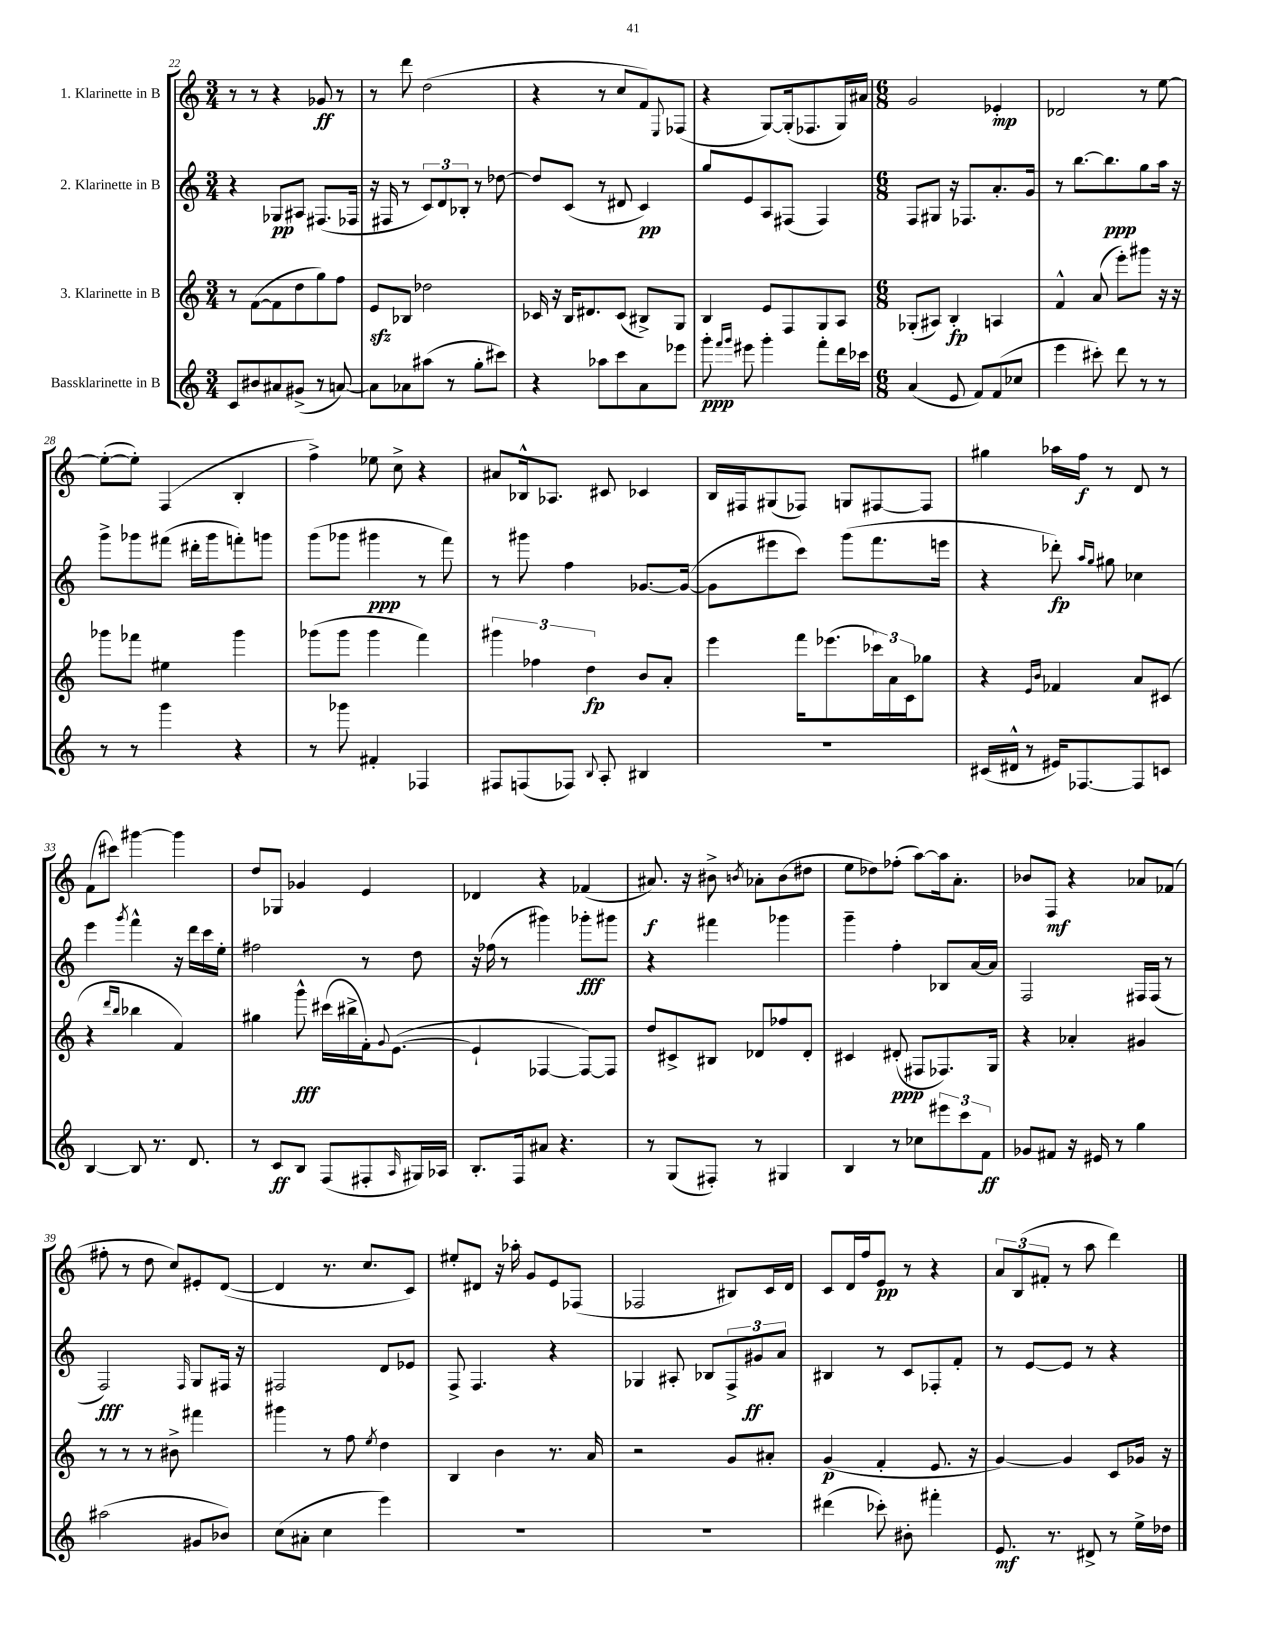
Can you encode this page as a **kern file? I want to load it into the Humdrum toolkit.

**kern	**kern	**kern	**kern
*staff4	*staff3	*staff2	*staff1
*clefG2	*clefG2	*clefG2	*clefG2
*k[]	*k[]	*k[]	*k[]
*M3/4	*M3/4	*M3/4	*M3/4
8c/L	8r	4r	8r
8b#/	([8f\L	.	8r
8a#/	8f\]	8G-/L	4r
(8g#^/J	8dd\	8A#/J	.
8r	8gg\)	(8.F#/L	8g-/
[8a/)	8ff\J	.	8r
.	.	16F-/Jk	.
=	=	=	=
8a\]L	8e/L	16r	8r
.	.	16F#/	.
8a-\	8B-/J	8r	8ddd\
(8aa#\J	2dd-\	12c/L)	(2dd\
.	.	12d/	.
8r	.	.	.
.	.	12B-'/J	.
8gg'\L	.	8r	.
8ccc#\J)	.	[8dd-\	.
=	=	=	=
4r	16c-/	8dd-/]L	4r
.	16r	.	.
.	16B/LK	(8c/J	.
.	8.d#/	.	.
8aa-\L	.	8r	8r
8ccc\	(8c-/J	8d#/	8cc/L
8a\	8B#^/L)	4c/)	8f/)
.	.	.	8qqE/
8eee-\J	8G/J	.	(8F-/J
=	=	=	=
8ggg'\	4B/	8gg/L	4r
16qqfff/LL	.	.	.
16qqggg/JJ	.	.	.
8eee#\	.	8e/	.
4ggg'\	8e/L	8A/	[8G/L)
.	8F/	(8F#/J	(16G'/]k
.	.	.	8.F-/
8fff'\L	8G/	4F#/)	.
16ddd\L	8A/J	.	16G/L)
16ccc-\JJ	.	.	16a#/JJ
=	=	=	=
*M6/8	*M6/8	*M6/8	*M6/8
(4a/	(8G-'/L	8F/L	2g/
.	8A#/J)	8G#/J	.
8e/	4B'/	16r	.
.	.	8.F-/L	.
8f/L)	.	.	.
(8f/	4A/	8.a'/	4e-'/
8cc-/J	.	.	.
.	.	16g/Jk	.
=	=	=	=
4eee\	4f^^/	8r	2d-/
.	.	[8.bb\L	.
8ccc#'\)	(8a/	.	.
.	.	8.bb\]	.
8ddd\	8eee'\L)	.	.
8r	8ggg#\J	8gg\	8r
8r	16r	16aa\Jk	[8ee\
.	16r	16r	.
=	=	=	=
8r	8ggg-\L	8ggg^\L	(8ee'\_L
8r	8fff-\J	8ggg-\	8ee'\]J)
4ggg\	4ee#\	(8fff#\J	(4F/
.	.	16ddd#'\LL	.
.	.	16ggg-\J	.
4r	4ggg-\	8fff'\)	4B'/
.	.	8ggg\J	.
=	=	=	=
8r	(8ggg-\L	(8ggg\L	4ff^\)
8ggg-\	8ggg-\J	8ggg-\J	.
4f#'/	4ggg-\	4ggg#\	8ee-\
.	.	.	8cc^\
4F-/	4fff\)	8r	4r
.	.	8fff\)	.
=	=	=	=
8F#/L	6ggg#\	8r	8a#/L
(8F/	.	8ggg#\	16B-^^/k
.	6ff-\	.	.
.	.	.	8.A-/J
8F-/J)	.	4ff\	.
.	6dd\	.	.
8qqB/	.	.	.
8A'/	.	.	8c#/
4B#/	8b/L	[8.g-/L	4c-/
.	8a'/J	.	.
.	.	(16g-/_Jk	.
=	=	=	=
2.r	4eee\	8g-\]L	16B/LL
.	.	.	16F#/J
.	.	8eee#\	(8G#/
.	16fff\LK	8ccc\J)	8F-/J)
.	(8.eee-\	.	.
.	.	(8ggg\L	8G/L
.	24ccc-\L)	8.fff\	[8F#/
.	24a\	.	.
.	24c\J	.	.
.	8gg-\J	.	8F#/]J
.	.	16eee\Jk	.
=	=	=	=
(16c#/LL	4r	4r	4gg#\
16d#^^/JJ	.	.	.
8r	.	.	.
.	16qqe/LL	.	.
.	16qqb/JJ	.	.
16e#/LK)	4f-/	8ddd-'\)	16aa-\LL
[8.F-/	.	.	16ff\JJ
.	.	16qqaa/LL	.
.	.	16qqgg/JJ	.
.	.	8gg#\	8r
8F-/]	8a/L	4cc-\	8d/
8c/J	(8c#/J	.	8r
=	=	=	=
[4B/	4r	4eee\	(8f\L
.	.	.	8ccc#\J)
.	16qqddd/LL	.	.
.	16qqbb/JJ	8qggg/	.
8B/]	4bb-\	4fff^^\	[4ggg#\
8.r	.	.	.
.	4f/)	16r	4ggg#\]
8.d/	.	16ddd\LL	.
.	.	16ccc\	.
.	.	16ee'\JJ	.
=	=	=	=
8r	4gg#\	2ff#\	8dd/L
8c/L	.	.	8G-/J
8B/J	8ggg^^\	.	4g-/
(8F/L	(16ccc#\LL	.	.
.	16bb#^\	.	.
8F#'/	16f'\J)	8r	4e/
.	8qqg/	.	.
.	([8.e\J	.	.
16qqA/	.	.	.
16G#/L)	.	8dd\	.
16A-/JJ	.	.	.
=	=	=	=
8.B'/L	4e`/]	16r	4d-/
.	.	(16ff-\	.
.	.	8r	.
16F/k	.	.	.
8a#/J	[4F-/	4ggg#\)	4r
4.r	.	.	.
.	8F-/_L)	8ggg-'\L	(4f-/
.	8F-/]J	8ggg#\J	.
=	=	=	=
8r	8dd/L	4r	8.a#/)
(8G/L	8c#^/	.	.
.	.	.	16r
8F#'/J)	8B#/J	4fff#\	8b#^\
.	.	.	8qb/
8r	8d-/L	.	8a-'\L
4G#/	8ff-/	4ggg-\	(8b\
.	8d-'/J	.	8dd#\J
=	=	=	=
4B/	4c#/	4ggg~\	8ee\L
.	.	.	8dd-\)
8r	(8d#'/	4ff'\	(8ff-'\J
8cc-\L	8F#/L	.	[8aa\L)
12eee#\	8.F-/)	8B-/L	16aa\]k
.	.	.	8.a'\J
12ccc\	.	.	.
.	.	[16a/L	.
12f\J	.	.	.
.	16G/Jk	16a/]JJ	.
=	=	=	=
8g-/L	4r	2F/	8b-/L
8f#/J	.	.	8F/J
16r	4a-'/	.	4r
16e#/	.	.	.
8r	.	.	.
4gg\	4g#/	16F#/LL	8a-/L
.	.	(16F#/JJ	.
.	.	8r	(8f-/J
=	=	=	=
(2aa#\	8r	2F/)	8ff#'\
.	8r	.	8r
.	8r	.	8dd\
.	8b#^\	.	8cc/L)
.	.	16qqF/	.
8g#/L	4fff#\	8G/L	8e#'/
8b-/J)	.	16F#/Jk	([8d/J
.	.	16r	.
=	=	=	=
(8cc\L	4ggg#\	2F#/	4d/]
8a#'\J	.	.	.
4cc\	8r	.	8.r
.	8ff\	.	.
.	.	.	8.cc/L
.	8qee/	.	.
4eee\)	4dd\	8d/L	.
.	.	8e-/J	8c/J)
=	=	=	=
2.r	4B/	8F^/	8ee#'/L
.	.	4.F/	8d#/J
.	4b\	.	16r
.	.	.	16aa-'\
.	.	.	8g/L
.	8.r	4r	8e/
.	.	.	(8F-/J
.	16a/	.	.
=	=	=	=
2.r	2r	4G-/	2F-/
.	.	8A#'/	.
.	.	8B-/L	.
.	8g/L	12F^/	8B#/L)
.	.	12g#/	.
.	8a#'/J	.	16c/L
.	.	12a/J	.
.	.	.	16d/JJ
=	=	=	=
(4ddd#\	(4g/	4B#/	8c/L
.	.	.	16d/L
.	.	.	16ff/J
8ccc-'\)	4f'/	8r	8e/J
8b#'\	.	8c/L	8r
4fff#'\	8.e/	8F-'/	4r
.	.	8f'/J	.
.	16r	.	.
=	=	=	=
8.e/	[4g/)	8r	12a/L
.	.	.	(12B/
.	.	[8e/L	.
.	.	.	12f#'/J
8.r	.	.	.
.	4g/]	8e/]J	8r
8d#^/	.	8r	8aa\
8r	8c/L	4r	4ddd\)
16ee^\LL	16g-/Jk	.	.
16dd-\JJ	16r	.	.
==	==	==	==
*-	*-	*-	*-
